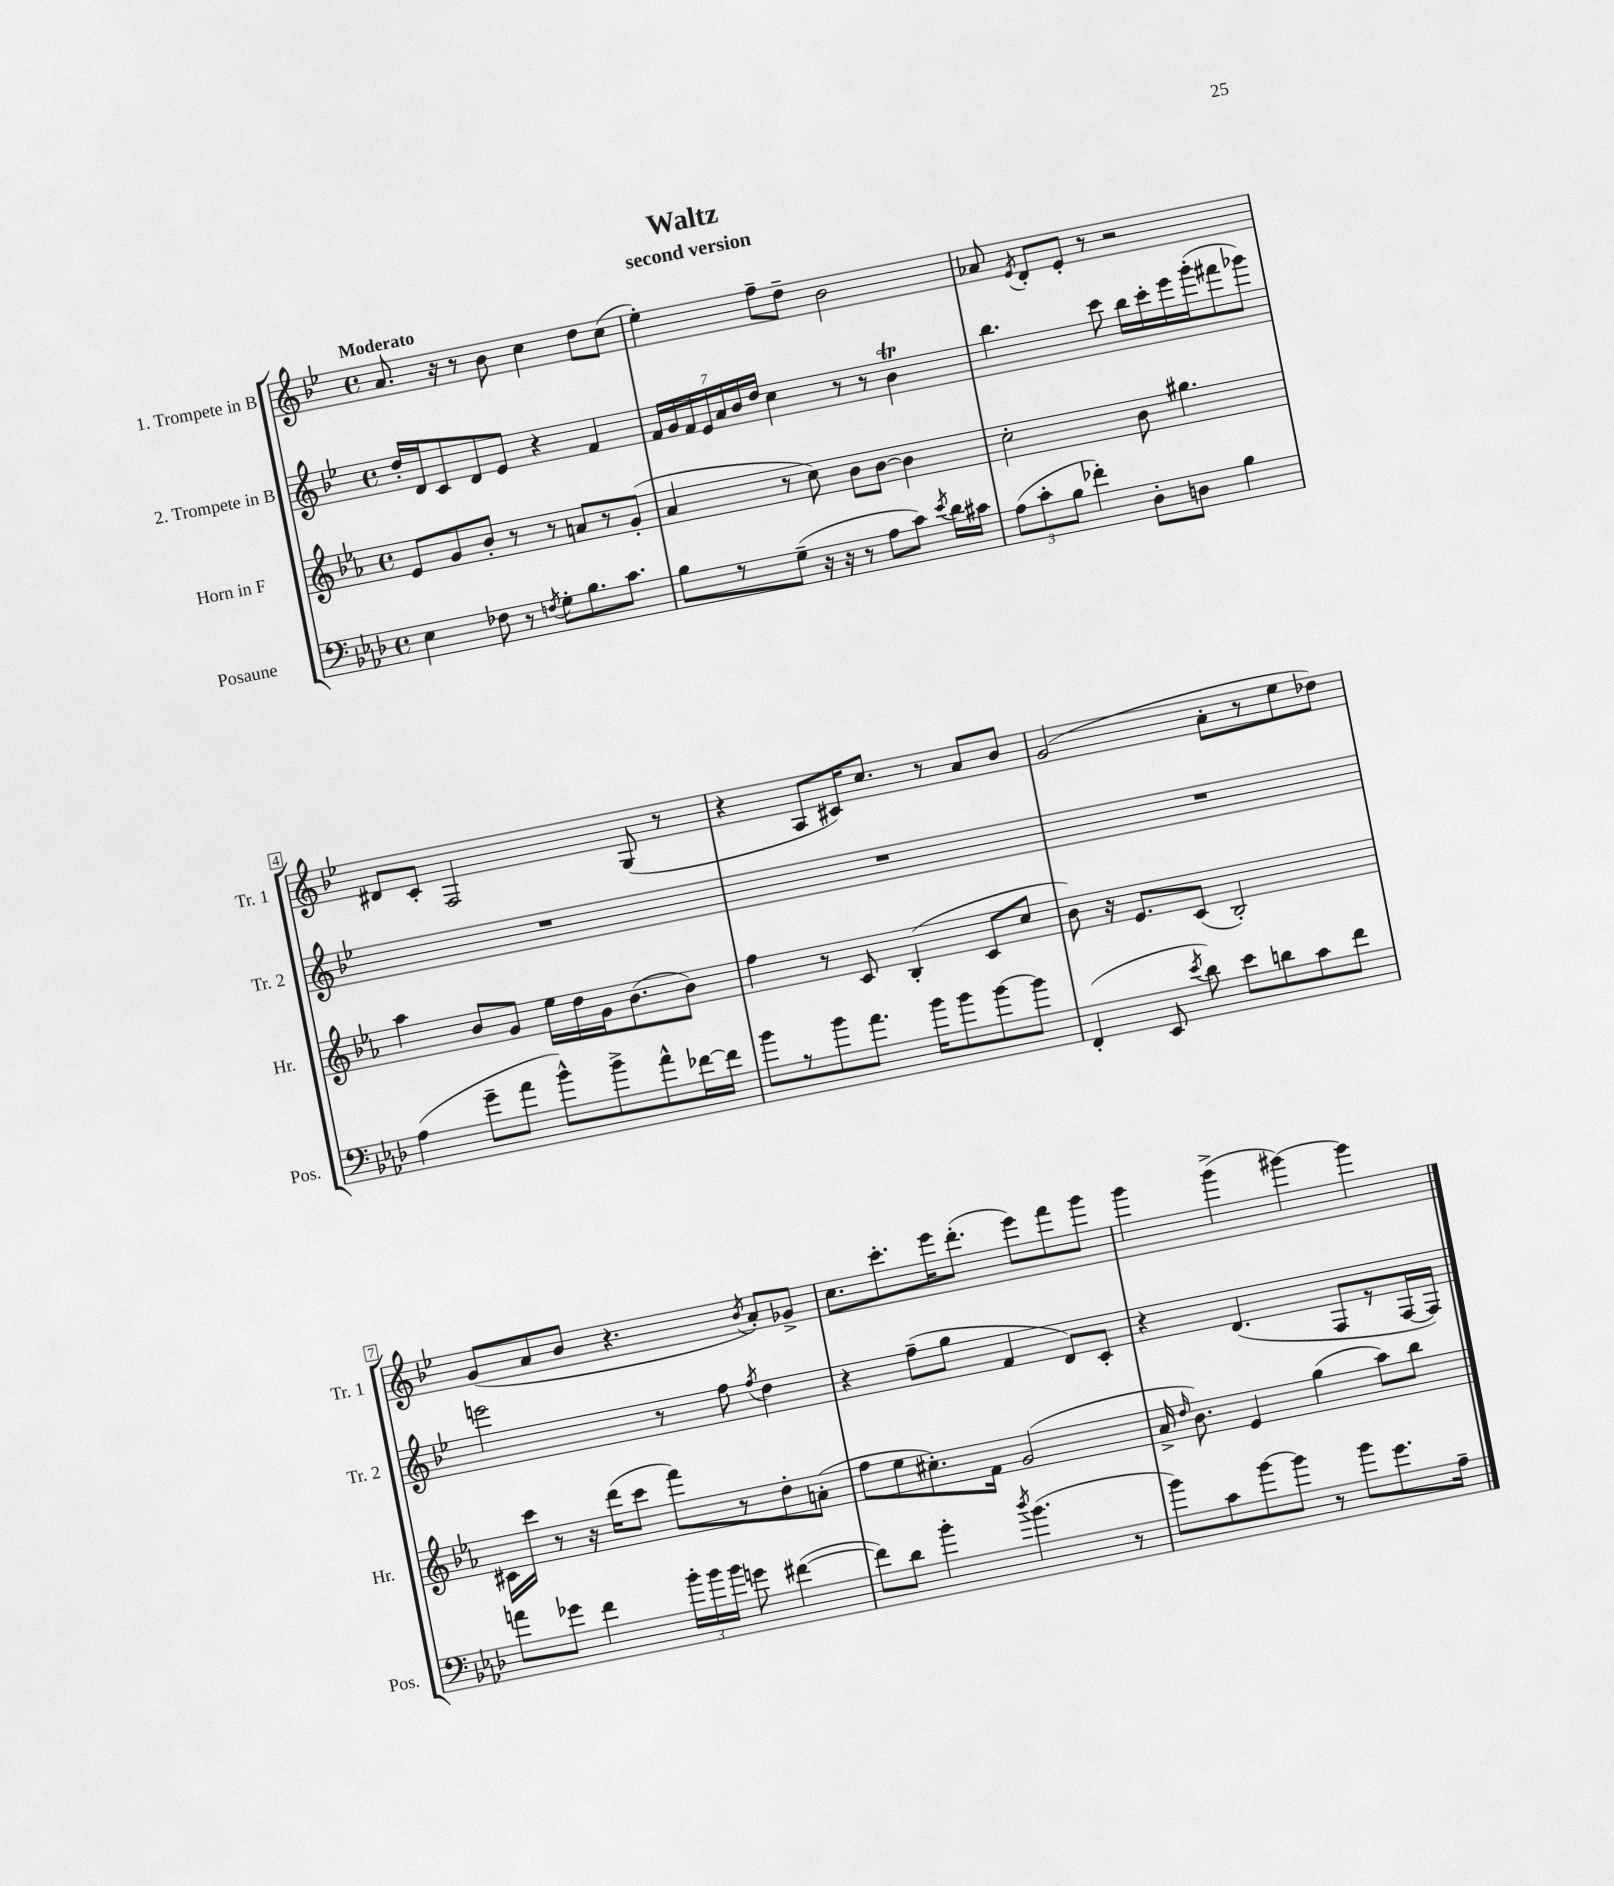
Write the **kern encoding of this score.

**kern	**kern	**kern	**kern
*staff4	*staff3	*staff2	*staff1
*clefF4	*clefG2	*clefG2	*clefG2
*k[b-e-a-d-]	*k[b-e-a-]	*k[b-e-]	*k[b-e-]
*M4/4	*M4/4	*M4/4	*M4/4
*met(c)	*met(c)	*met(c)	*met(c)
4E-	8e-	16dd'	8.a
.	.	16d	.
.	8g	8c	.
.	.	.	16r
8F-	8b-'	8d	8r
8r	8r	8e-	8b-
8qF	.	.	.
8G'	8r	4r	4cc
8.B-	8a	.	.
.	8r	4f	8dd
8.c	.	.	.
.	(8g'	.	(8cc
=	=	=	=
8B-	4a-	28f	4ee-')
.	.	28g	.
.	.	28f	.
.	.	28e-	.
8r	.	.	.
.	.	28a	.
.	.	28b-	.
.	.	28dd	.
(8G~	8r	4cc	8ff~
16r	8cc)	.	8dd~
16r	.	.	.
8r	8b-	8r	2b-
8A-	[8b-	8r	.
8c)	4b-]	4b-	.
8qe-	.	.	.
16d-	.	.	.
16c#	.	.	.
=	=	=	=
(12A-	2cc'	4.bb-	8a-
12c'	.	.	.
.	.	.	8qe-
.	.	.	8d'
12B-	.	.	.
4f-')	.	.	8e-'
.	.	8ccc	8r
8D-'	8b-	16bb-	2r
.	.	16ccc'	.
8D	4.gg#	16eee-	.
.	.	(16ggg'	.
4B-	.	8fff#	.
.	.	8ggg-)	.
=	=	=	=
(4A-	4aa-	1r	8d#
.	.	.	8c'
8g~	8b-	.	2F
8a-	8g	.	.
8b-^^)	16ee-	.	.
.	16dd	.	.
8b-^	16g	.	.
.	(8.b-	.	.
8a-^^	.	.	(8G
[16f-	8b-)	.	8r
16f-]	.	.	.
=	=	=	=
8b-	4ff	1r	4r
8r	.	.	.
8b-	8r	.	8A
8.a-	8c	.	16c#)
.	.	.	8.cc
.	(4B-'	.	.
16b-	.	.	.
8b-	.	.	8r
[8b-	8c	.	8a
8b-]	8cc	.	8b-
=	=	=	=
(4FF'	8b-)	1r	(2g
.	16r	.	.
.	8.e-	.	.
8EE-	.	.	.
8qe-	.	.	.
8d-)	(8c	.	.
8e-	2B-')	.	8a'
8d	.	.	8r
8c	.	.	8ee-
8f	.	.	8dd-)
=	=	=	=
8a	16c#	2eee	(8g
.	16ccc	.	.
8g-	8r	.	8a
4f	16r	.	8b-
.	(16ddd	.	.
.	8ccc	.	4.r
24b-'	8fff)	8r	.
24b-	.	.	.
24b-	.	.	.
8g	8r	8ff	.
.	.	8qff	8qb-
([4f#	8dd'	4dd	8a')
.	(8a'	.	8g-^
=	=	=	=
8f#])	8ff	4r	8.cc
8d-	8ee-	.	.
.	.	.	8.ccc'
4b-'	8.cc#')	(8ff~	.
.	.	8gg	16eee-
.	16f	.	(8.ddd'
8qdd-	.	.	.
(4.b-	(2g	4f	.
.	.	.	8eee-)
.	.	8d)	8fff
8r	.	8c'	8ggg
=	=	=	=
8b-)	16a-^	4r	4ggg
.	16qqdd	.	.
.	8.b-)	.	.
8c	.	.	.
[8b-	4e-	(4.d	(4ggg^
8b-]	.	.	.
8r	(4gg	.	[4ggg#)
8b-	.	8F	.
8.g	8aa-)	8r	4ggg#]
.	8bb-	[16F	.
16A-~	.	16F])	.
==	==	==	==
*-	*-	*-	*-
